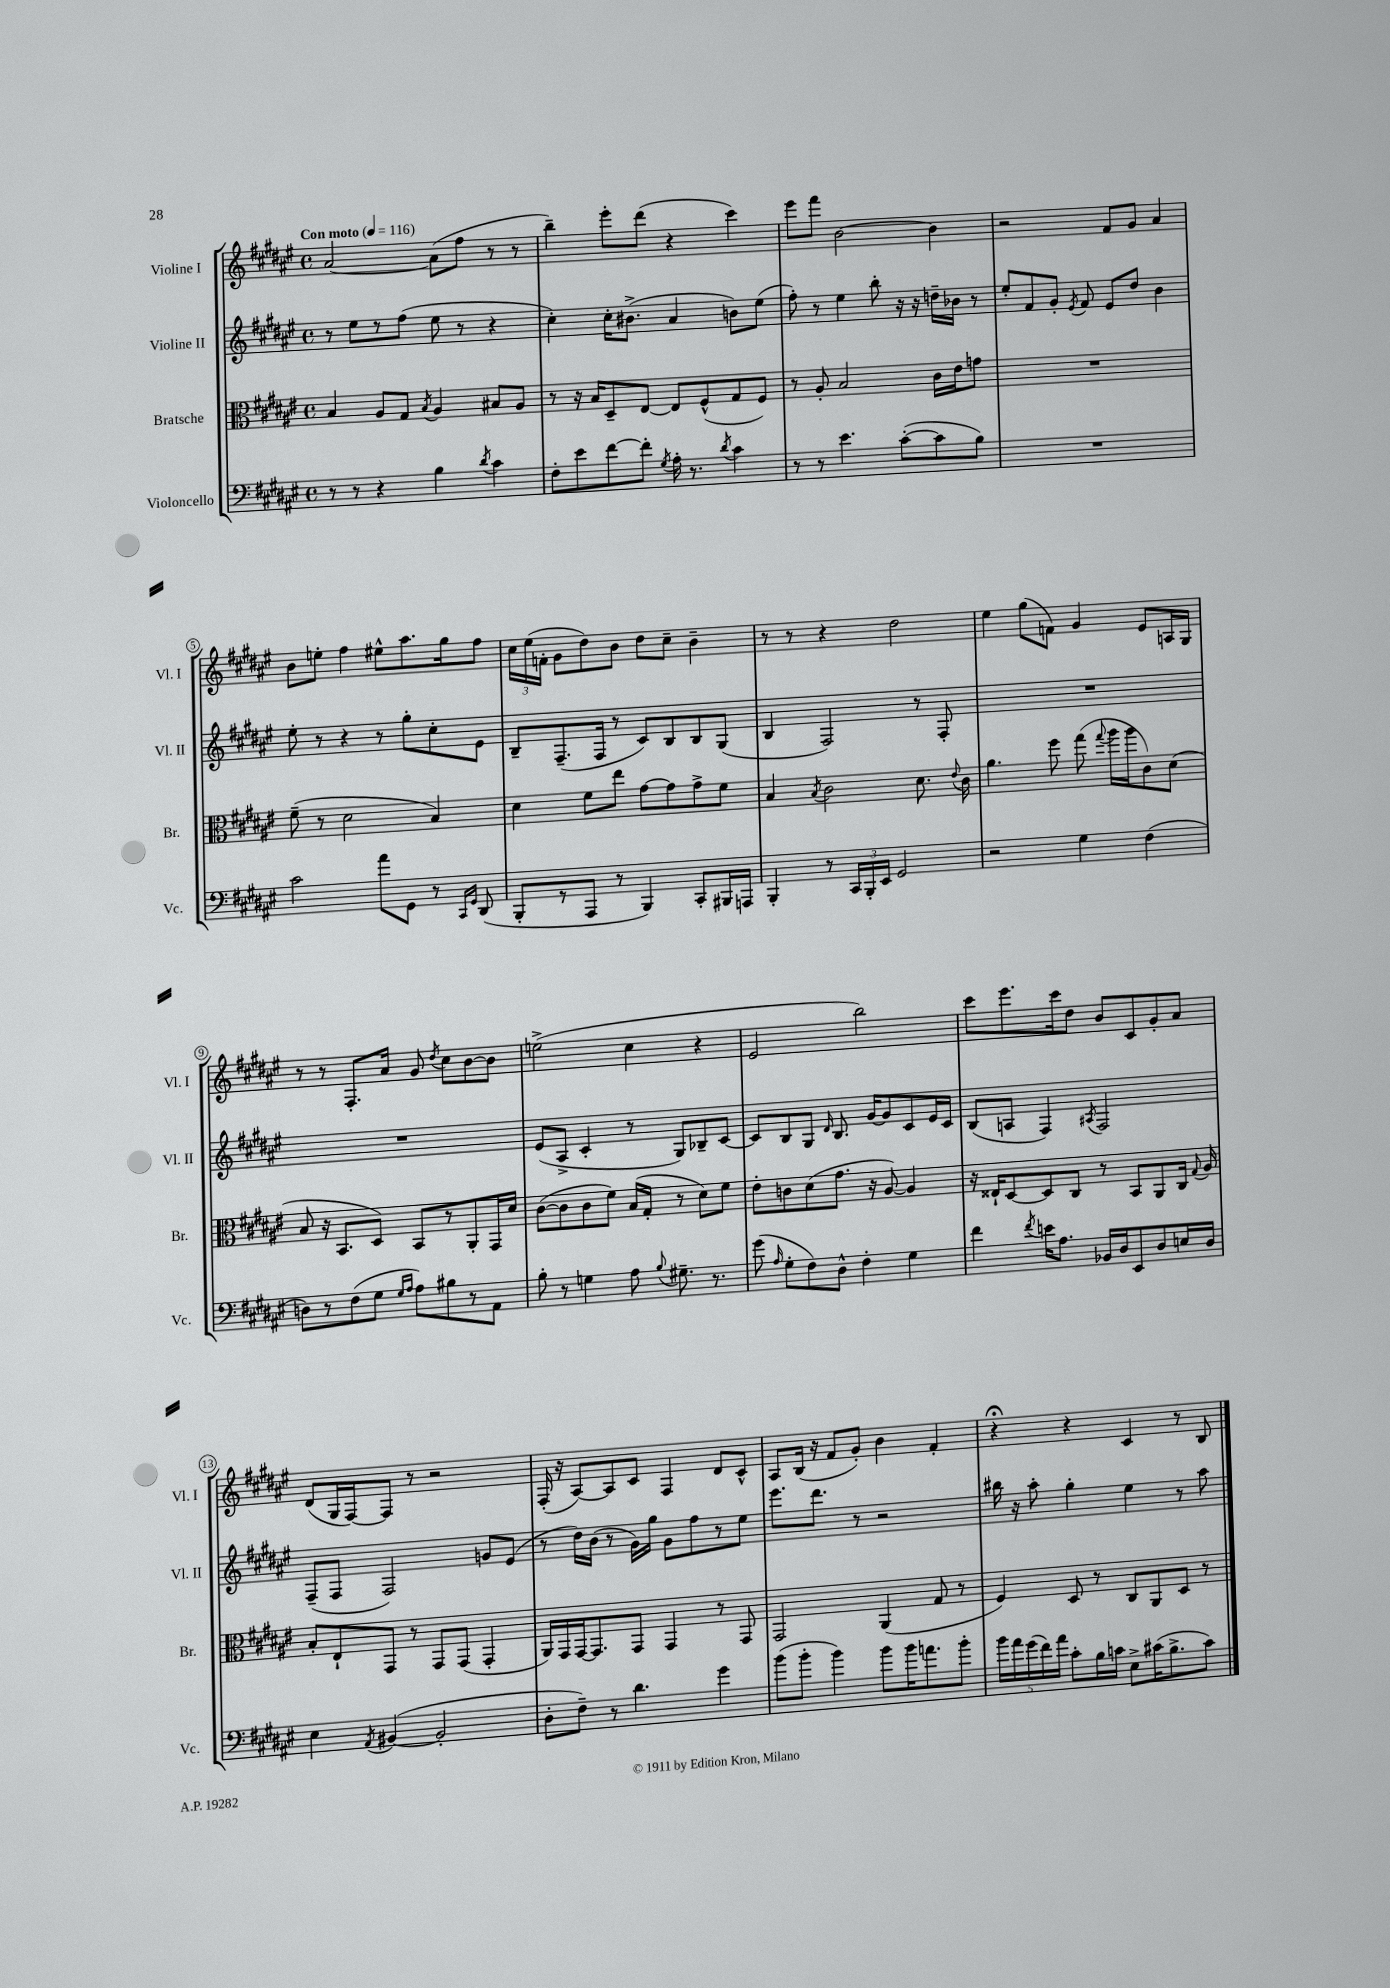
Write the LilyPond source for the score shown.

<<
\new StaffGroup <<
\new Staff = "s0" \with { instrumentName = "Violine I" shortInstrumentName = "Vl. I" } {
    \clef treble \key fis \major \defaultTimeSignature \time 4/4 \tempo "Con moto" 4 = 116
    \autoBeamOff ais'2~ ais'8[( fis''8] r8 r8 |
    b''4--) eis'''8[-. dis'''8]( r4 cis'''4) |
    eis'''8[ fis'''8] b'2~ b'4 |
    r2 fis'8[ gis'8] ais'4 |
    b'8[ e''8]-. fis''4 eis''8[-^ ais''8. gis''16 fis''8] |
    \tuplet 3/2 { cis''16[ eis''16( f'16]-. } gis'8[ dis''8) b'8] dis''8[ cis''8]-- b'4-- |
    r8 r8 r4 dis''2 |
    eis''4 gis''8[( f'8]) gis'4 eis'8[ a16 gis16] |
    r8 r8 fis8.[-. ais'16] gis'8 \acciaccatura { dis''8 } cis''8[ b'8~ b'8] |
    e''2->( cis''4 r4 |
    eis'2 b''2) |
    cis'''8[ eis'''8. cis'''16 dis''8] b'8[ cis'8 gis'8-. ais'8] |
    dis'8[( gis16 fis16~) fis8] r8 r2 |
    fis16-.( r16 ais8[~) ais8 cis'8] fis4 dis'8[ cis'8]-^ |
    ais8[ b16]( r16 fis'8[ gis'8]-.) b'4 fis'4-. |
    r4\fermata r4 cis'4 r8 b8 \bar "|." |
}
\new Staff = "s1" \with { instrumentName = "Violine II" shortInstrumentName = "Vl. II" } {
    \clef treble \key fis \major \defaultTimeSignature \time 4/4
    \autoBeamOff r8 eis''8[ r8 fis''8]( eis''8 r8 r4 |
    cis''4-.) cis''16[-. bis'8.]->( ais'4 b'8[) eis''8]( |
    fis''8-.) r8 eis''4 b''8-. r16 r16 d''16[-- bes'16] r8 |
    eis''8[-. fis'8 gis'8]-. \acciaccatura { eis'8 } fis'8 eis'8[ dis''8] b'4 |
    eis''8-. r8 r4 r8 gis''8[-. cis''8-. eis'8] |
    b8[-- fis8.--( fis16] r8 cis'8[) b8 b8 gis8]( |
    b4 fis2) r8 fis8-. |
    R1 |
    R1 |
    eis'8[( ais8]-> cis'4-. r8 gis8[) bes8-- cis'8]~ |
    cis'8[ b8 gis8] \grace { dis'16 } b8. gis'16[~ gis'8 cis'8 eis'16 cis'16] |
    b8[( a8] fis4) \acciaccatura { ais8 } fis2 |
    fis8[--( fis8] fis2) g'8[ eis'8]( |
    r8 dis''16[) b'16]( r8 gis'16[) gis''16] gis'8[ fis''8 r8 eis''8] |
    eis'''8.[ dis'''8.] r8 r2 |
    bis''16 r16 ais''8-. gis''4-. eis''4 r8 ais''8 \bar "|." |
}
\new Staff = "s2" \with { instrumentName = "Bratsche" shortInstrumentName = "Br." } {
    \clef alto \key fis \major \defaultTimeSignature \time 4/4
    \autoBeamOff b4 ais8[ gis8] \acciaccatura { b8 } ais4 bis8[ ais8] |
    r8 r16 b16[ dis8-- eis8]~ eis8[ fis8-^( gis8 fis8]) |
    r8 ais8-. b2 cis'16[ eis'16 g'8] |
    R1 |
    fis'8--( r8 dis'2 b4) |
    dis'4 fis'8[ eis''8] gis'8[~ gis'8 gis'8-> fis'8] |
    b4 \acciaccatura { b8 } cis'2 dis'8. \appoggiatura { eis'8 } cis'16 |
    ais'4. fis''8 gis''8( \appoggiatura { gis''8 } ais''16[ ais''16 cis'8) dis'8]( |
    b8 r16 b,8.[ dis8]) b,8[ r8 ais,8-. gis,16 dis'16] |
    cis'8[~( cis'8 cis'8 fis'8]) b16[( gis16]-. r8 dis'8[) fis'8] |
    eis'8[-. c'8 dis'8( gis'8.] r16 ais8~) ais4 |
    r16 eisis16[-! dis8~ dis8 cis8] r8 b,8[ ais,8 cis16] \appoggiatura { gis8 } ais16 |
    b8[-. eis8-! gis,8] r8 gis,8[ gis,8]( gis,4-. |
    ais,16[) gis,16 gis,16~ gis,8. gis,8] gis,4 r8 gis,8 |
    gis,2 ais,4( gis8 r8 |
    fis4) dis8 r8 cis8[ ais,8 dis8] r8 \bar "|." |
}
\new Staff = "s3" \with { instrumentName = "Violoncello" shortInstrumentName = "Vc." } {
    \clef bass \key fis \major \defaultTimeSignature \time 4/4
    \autoBeamOff r8 r8 r4 b4 \acciaccatura { dis'8 } cis'4 |
    fis8[-. eis'8 fis'8~ fis'8]-. \acciaccatura { gis8 } ais16-. r8. \acciaccatura { dis'8 } cis'4 |
    r8 r8 eis'4. cis'8[~-.( cis'8 b8]) |
    R1 |
    cis'2 ais'8[ gis,8] r8 \grace { cis,16[ gis,16] } dis,8( |
    b,,8[-. r8 ais,,8] r8 b,,4) cis,8[-. bis,,16 a,,16] |
    b,,4-. r8 \tuplet 3/2 { cis,16[ b,,16-. eis,16] } gis,2 |
    r2 gis4 fis4( |
    d8[) r8 fis8( gis8] \grace { gis16[ ais16] } ais8[) bis8 r8 ais,8] |
    b8-. r8 g4 ais8 \appoggiatura { b8 } gis8.-- r8. |
    gis'8( \grace { ais16 } gis8[-. fis8) dis8]-^ fis4-. gis4 |
    fis'4 \acciaccatura { fis'8 } e'16[ ais8.] bes,16[ dis16 eis,8 dis8 e16 dis16] |
    eis4 \acciaccatura { ais,8 } bis,4~( bis,2-. |
    dis8[-. fis8]--) r8 dis'4. gis'4 |
    b'8[( b'8]-. b'4) b'8[ b'16 a'8. b'8]-. |
    \tuplet 5/4 { b'16[ ais'16 gis'16( fis'16) ais'16] } cis'8[-. b16 c'16] eis8[-> cis'16( b8.-> cis'8]) \bar "|." |
}
>>
>>
\layout { \context { \Score \override BarNumber.stencil = #(make-stencil-circler 0.1 0.3 ly:text-interface::print) } }
